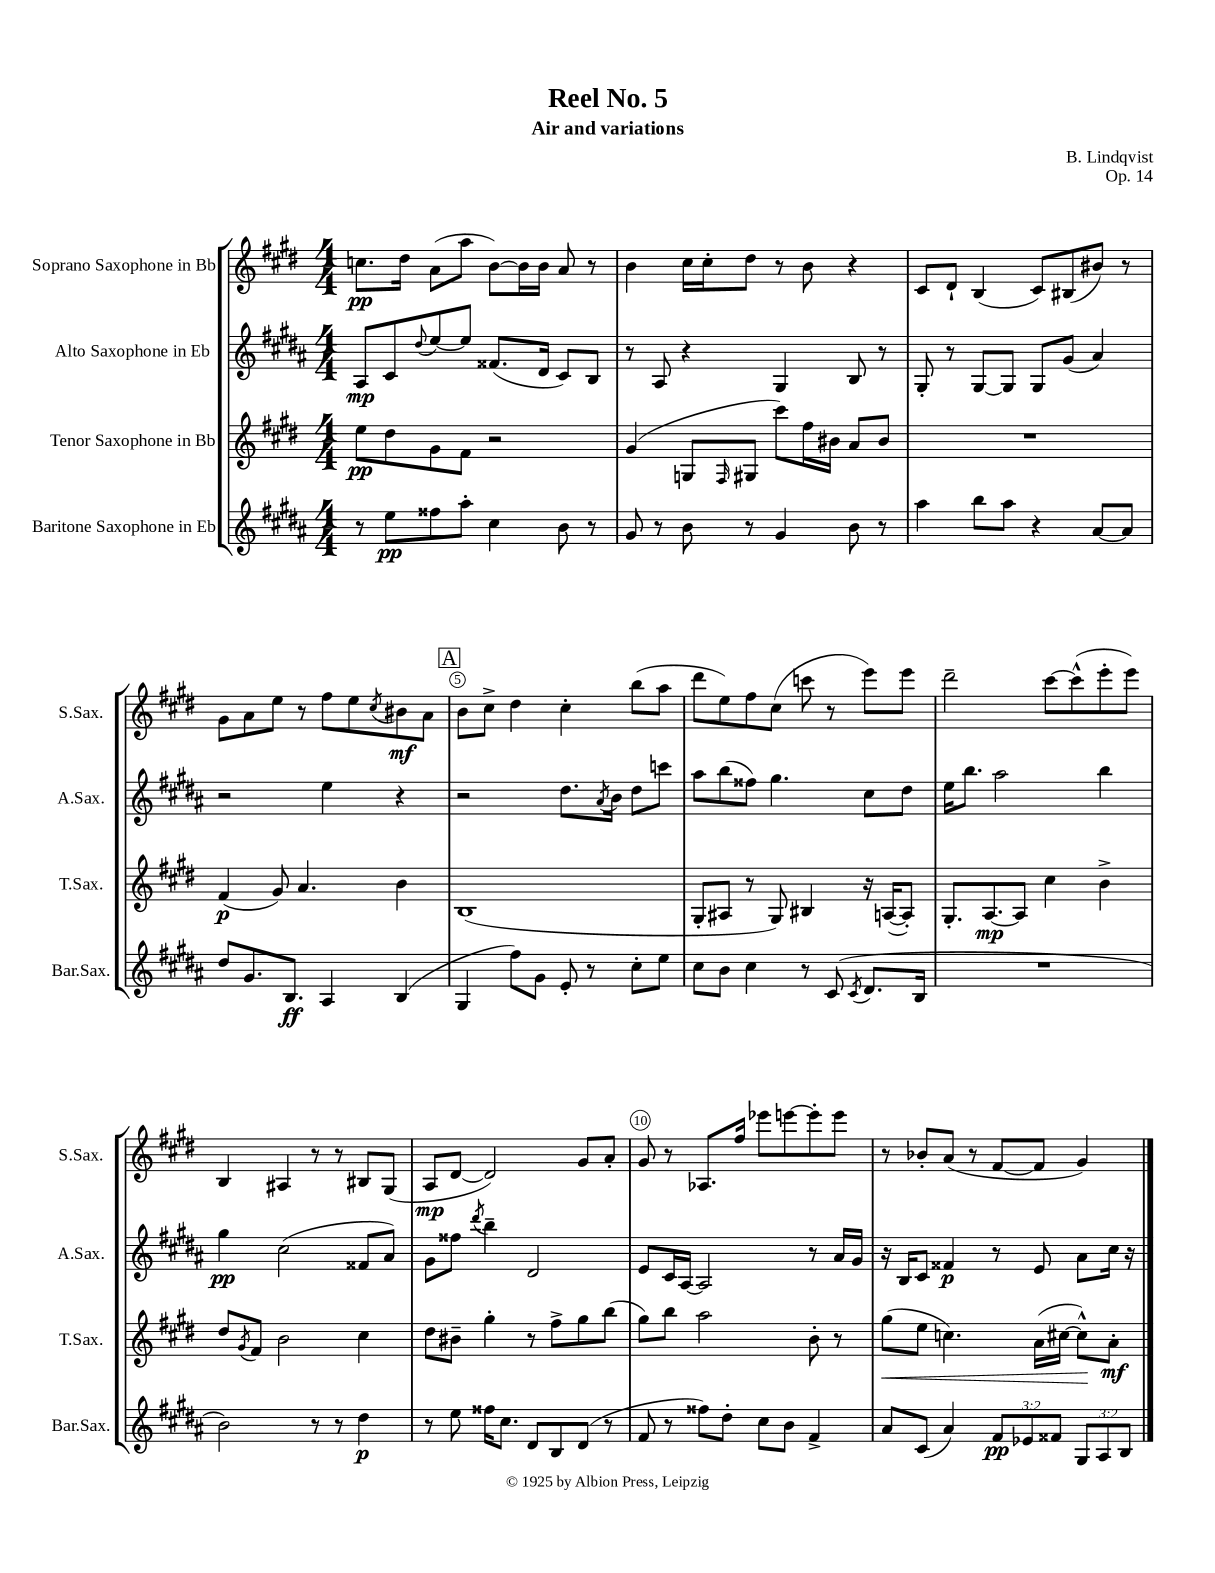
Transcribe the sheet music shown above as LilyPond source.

\header { title = "Reel No. 5" composer = "B. Lindqvist" subtitle = "Air and variations" opus = "Op. 14" }
<<
\new StaffGroup <<
\new Staff = "s0" \with { instrumentName = "Soprano Saxophone in Bb" shortInstrumentName = "S.Sax." } {
    \clef treble \key e \major \numericTimeSignature \time 4/4
    c''8.\pp dis''16 a'8( a''8 b'8~) b'16 b'16 a'8 r8 |
    b'4 cis''16 cis''16-. dis''8 r8 b'8 r4 |
    cis'8 dis'8-! b4( cis'8) bis8( bis'8) r8 |
    gis'8 a'8 e''8 r8 fis''8 e''8 \acciaccatura { cis''8 } bis'8\mf a'8 |
    \mark \markup { \box "A" } b'8 cis''8-> dis''4 cis''4-. b''8( a''8 |
    dis'''8 e''8) fis''8 cis''8( c'''8 r8 e'''8) e'''8 |
    dis'''2-- cis'''8~ cis'''8-^( e'''8-. e'''8) |
    b4 ais4 r8 r8 bis8 gis8( |
    a8\mp dis'8~ dis'2) gis'8 a'8-. |
    gis'8 r8 aes8. fis''16 ees'''8 e'''8~ e'''8-. e'''8 |
    r8 bes'8-. a'8( r8 fis'8~ fis'8 gis'4) \bar "|." |
}
\new Staff = "s1" \with { instrumentName = "Alto Saxophone in Eb" shortInstrumentName = "A.Sax." } {
    \clef treble \key b \major \numericTimeSignature \time 4/4
    ais8\mp cis'8 \appoggiatura { dis''8 } e''8~ e''8 fisis'8.( dis'16 cis'8) b8 |
    r8 ais8 r4 gis4 b8 r8 |
    gis8-. r8 gis8~ gis8 gis8 gis'8( ais'4) |
    r2 e''4 r4 |
    \mark \markup { \box "A" } r2 dis''8. \acciaccatura { ais'8 } b'16 dis''8 c'''8 |
    ais''8 b''8( fisis''8) gis''4. cis''8 dis''8 |
    e''16 b''8. ais''2 b''4 |
    gis''4\pp cis''2( fisis'8 ais'8) |
    gis'8 fisis''8 \acciaccatura { dis'''8 } b''4-- dis'2 |
    e'8 cis'16 ais16~ ais2 r8 ais'16 gis'16 |
    r16 b16 cis'8 fisis'4\p r8 e'8 ais'8 cis''16 r16 \bar "|." |
}
\new Staff = "s2" \with { instrumentName = "Tenor Saxophone in Bb" shortInstrumentName = "T.Sax." } {
    \clef treble \key e \major \numericTimeSignature \time 4/4
    e''8\pp dis''8 gis'8 fis'8 r2 |
    gis'4( g8 \grace { fis16 } gis8 cis'''8) fis''16 bis'16 a'8 bis'8 |
    R1 |
    fis'4\p( gis'8) a'4. b'4 |
    \mark \markup { \box "A" } b1( |
    gis8-. ais8 r8 gis8) bis4 r16 a16~( a8-.) |
    gis8.-. a8.~\mp a8 cis''4 b'4-> |
    dis''8 \acciaccatura { gis'8 } fis'8 b'2 cis''4 |
    dis''8 bis'8-- gis''4-. r8 fis''8-> gis''8 b''8( |
    gis''8) b''8 a''2 b'8-. r8 |
    gis''8\<( e''8 c''4.) a'16( cis''16~ cis''8-^\!) a'8-.\mf \bar "|." |
}
\new Staff = "s3" \with { instrumentName = "Baritone Saxophone in Eb" shortInstrumentName = "Bar.Sax." } {
    \clef treble \key b \major \numericTimeSignature \time 4/4 \override Staff.TupletNumber.text = #tuplet-number::calc-fraction-text
    r8 e''8\pp fisis''8 ais''8-. cis''4 b'8 r8 |
    gis'8 r8 b'8 r8 gis'4 b'8 r8 |
    ais''4 b''8 ais''8 r4 ais'8~ ais'8 |
    dis''8 gis'8. b8.\ff ais4 b4( |
    \mark \markup { \box "A" } gis4 fis''8) gis'8 e'8-. r8 cis''8-. e''8 |
    cis''8 b'8 cis''4 r8 cis'8( \acciaccatura { cis'8 } dis'8. b16 |
    R1 |
    b'2) r8 r8 dis''4\p |
    r8 e''8 fisis''16 cis''8. dis'8 b8 dis'8( r8 |
    fis'8 r8 fisis''8) dis''8-. cis''8 b'8 fis'4-> |
    ais'8 cis'8( ais'4) \tuplet 3/2 { fis'8\pp ees'8 fisis'8 } \tuplet 3/2 { gis8 ais8 b8 } \bar "|." |
}
>>
>>
\layout { \context { \Score \override BarNumber.break-visibility = ##(#f #t #t) barNumberVisibility = #(every-nth-bar-number-visible 5) \override BarNumber.stencil = #(make-stencil-circler 0.1 0.3 ly:text-interface::print) } }
